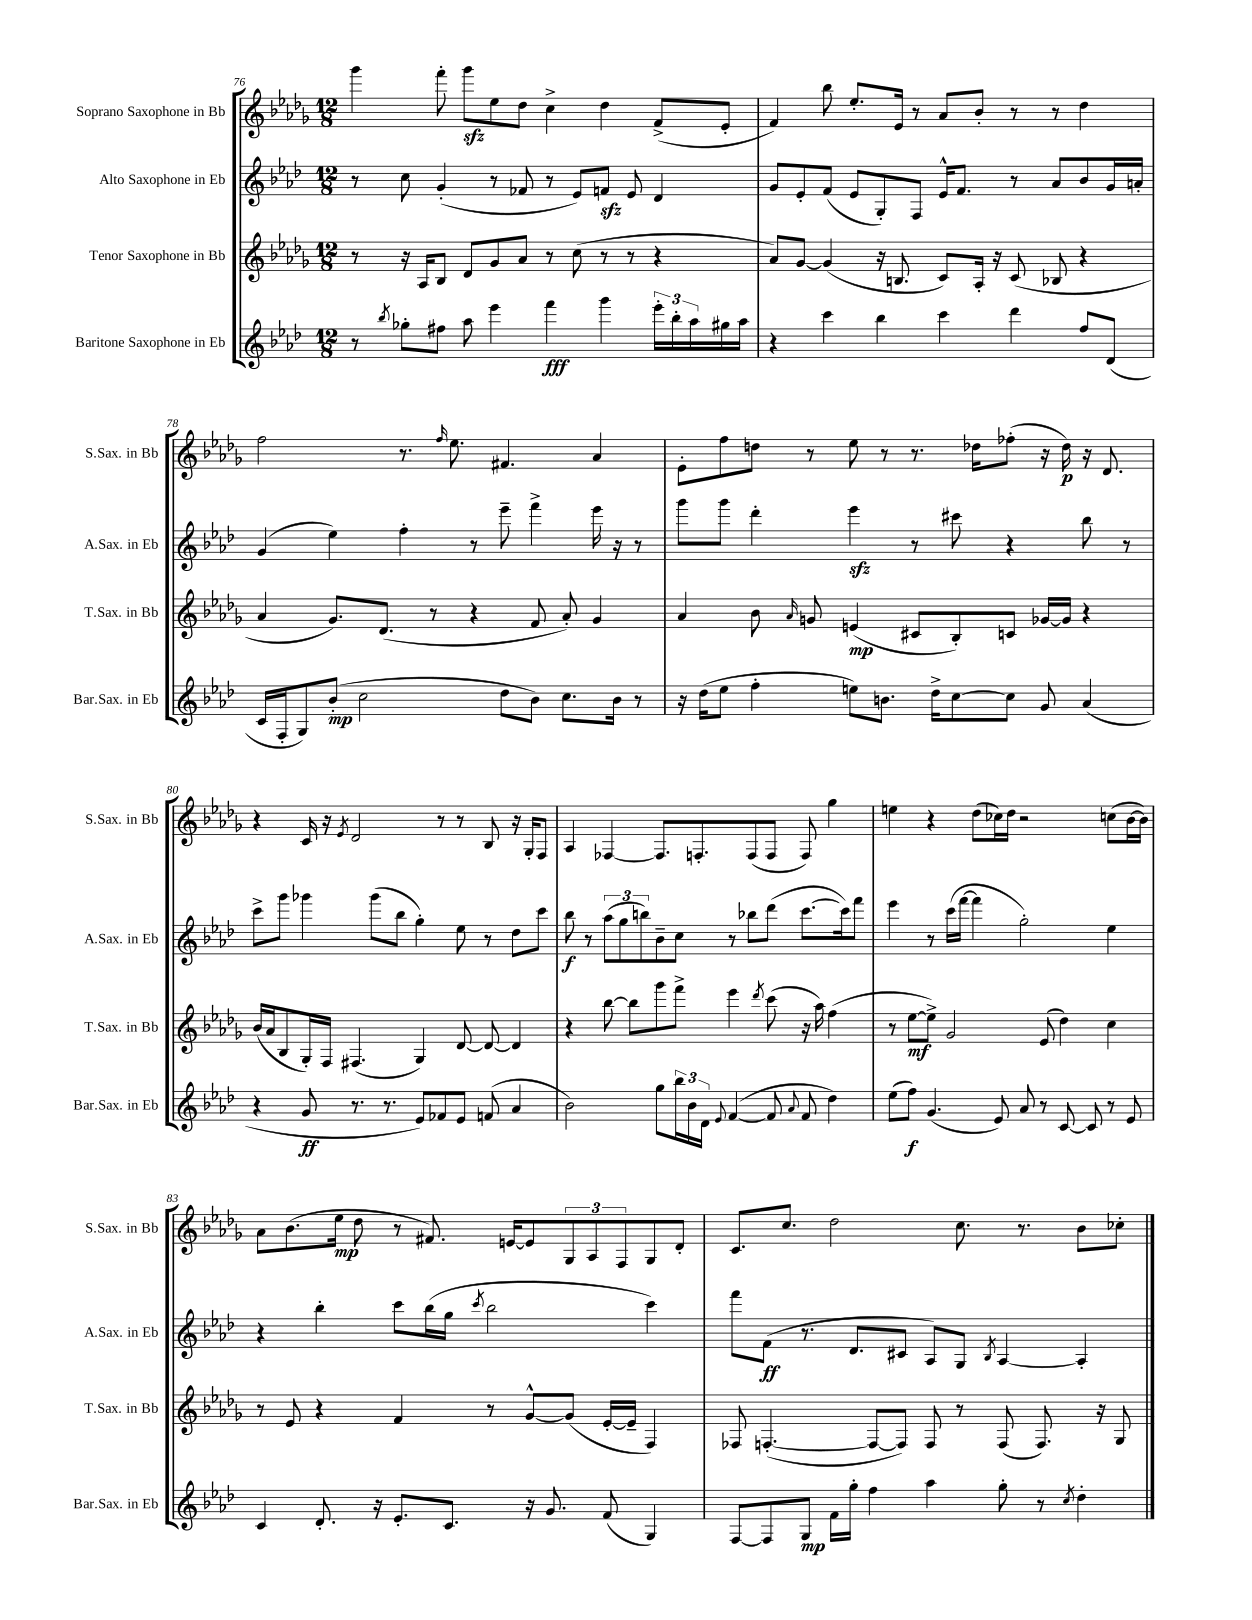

**kern	**dynam	**kern	**dynam	**kern	**dynam	**kern	**dynam
*part4	*part4	*part3	*part3	*part2	*part2	*part1	*part1
*staff4	*staff4	*staff3	*staff3	*staff2	*staff2	*staff1	*staff1
*I"Baritone Saxophone in Eb	*	*I"Tenor Saxophone in Bb	*	*I"Alto Saxophone in Eb	*	*I"Soprano Saxophone in Bb	*
*I'Bar.Sax. in Eb	*	*I'T.Sax. in Bb	*	*I'A.Sax. in Eb	*	*I'S.Sax. in Bb	*
*clefG2	*	*clefG2	*	*clefG2	*	*clefG2	*
*k[b-e-a-d-]	*	*k[b-e-a-d-g-]	*	*k[b-e-a-d-]	*	*k[b-e-a-d-g-]	*
*M12/8	*	*M12/8	*	*M12/8	*	*M12/8	*
=76	=76	=76	=76	=76	=76	=76	=76
8r	.	8r	.	8r	.	4ggg-\	.
8qbb-/	.	.	.	.	.	.	.
8gg-X'\L	.	16r	.	8cc\	.	.	.
.	.	16A-/KL	.	.	.	.	.
8ff#X\J	.	8B-/J	.	(4g'/	.	8fff'\	.
8aa-\	.	8d-/L	.	.	.	8ggg-zz\L	.
4eee-\	.	8g-/	.	8r	.	8ee-\	.
.	.	8a-/J	.	8f-X/	.	8dd-\J	.
4fff\	fff	8r	.	8r	.	4cc^\	.
.	.	(8cc\	.	8e-/L)	.	.	.
4ggg\	.	8r	.	8fnzz/J	.	4dd-\	.
.	.	8r	.	8e-/	.	.	.
24eee-'\LL	.	4r	.	4d-/	.	(8f^/L	.
24bb-'\	.	.	.	.	.	.	.
24aa-\	.	.	.	.	.	.	.
16gg#X\	.	.	.	.	.	8e-'/J	.
16aa-\JJ	.	.	.	.	.	.	.
=77	=77	=77	=77	=77	=77	=77	=77
4r	.	8a-/L)	.	8g/L	.	4f/)	.
.	.	[8g-/J	.	8e-'/	.	.	.
4ccc\	.	(4g-/]	.	(8f/J	.	8bb-\	.
.	.	.	.	8e-/L	.	8.ee-'/L	.
4bb-\	.	16r	.	8G'/)	.	.	.
.	.	8.Bn/	.	.	.	16e-/Jk	.
.	.	.	.	8F/J	.	8r	.
4ccc\	.	8c/L)	.	16e-^^/KL	.	8a-/L	.
.	.	.	.	8.f/J	.	.	.
.	.	16A-'/Jk	.	.	.	8b-'/J	.
.	.	16r	.	.	.	.	.
4ddd-\	.	(8c/	.	8r	.	8r	.
.	.	8B-X/	.	8a-/L	.	8r	.
8ff/L	.	4r	.	8b-/	.	4dd-\	.
(8d-/J	.	.	.	16g/L	.	.	.
.	.	.	.	16an'/JJ	.	.	.
!!LO:LB:g=z
=78	=78	=78	=78	=78	=78	=78	=78
16c/LL	.	4a-/	.	(4g/	.	2ff\	.
16F'/J	.	.	.	.	.	.	.
8G/)	.	.	.	.	.	.	.
(8b-'/J	mp	8.g-/L)	.	4ee-\)	.	.	.
2cc\	.	.	.	.	.	.	.
.	.	(8.d-/J	.	.	.	.	.
.	.	.	.	4ff'\	.	8.r	.
.	.	8r	.	.	.	.	.
.	.	.	.	.	.	16qqff/	.
.	.	.	.	.	.	8.ee-\	.
.	.	4r	.	8r	.	.	.
8dd-\L	.	.	.	8eee-~\	.	4.f#X/	.
8b-\J)	.	8f/	.	4fff^\	.	.	.
8.cc\L	.	8a-'/)	.	.	.	.	.
.	.	4g-/	.	16eee-\	.	4a-/	.
16b-\Jk	.	.	.	16r	.	.	.
8r	.	.	.	8r	.	.	.
=79	=79	=79	=79	=79	=79	=79	=79
16r	.	4a-/	.	8ggg\L	.	8e-'\L	.
(16dd-\KL	.	.	.	.	.	.	.
8ee-\J	.	.	.	8ggg\J	.	8ff\	.
4ff'\	.	8b-\	.	4ddd-'\	.	8ddn\J	.
.	.	16qqa-/	.	.	.	.	.
.	.	8gn/	.	.	.	8r	.
8een\L)	.	(4en/	mp	4eee-zz\	.	8ee-\	.
8.bn\J	.	.	.	.	.	8r	.
.	.	8c#X/L	.	8r	.	8.r	.
16dd-^\KL	.	.	.	.	.	.	.
[8cc\	.	8B-'/)	.	8ccc#X\	.	.	.
.	.	.	.	.	.	16dd-X\KL	.
8cc\J]	.	8cn/J	.	4r	.	(8ff-X'\J	.
8g/	.	[16g-X/LL	.	.	.	16r	.
.	.	16g-/JJ]	.	.	.	16dd-\)	p
(4a-/	.	4r	.	8bb-\	.	16r	.
.	.	.	.	.	.	8.d-/	.
.	.	.	.	8r	.	.	.
!!LO:LB:g=z
=80	=80	=80	=80	=80	=80	=80	=80
4r	.	(16b-/LL	.	8ccc^\L	.	4r	.
.	.	16a-/J	.	.	.	.	.
.	.	8B-/	.	8ggg\J	.	.	.
8g/	ff	16G-'/L)	.	4ggg-X\	.	16c/	.
.	.	16F/JJ	.	.	.	16r	.
.	.	.	.	.	.	8qe-/	.
8.r	.	(4.F#X/	.	.	.	2d-/	.
.	.	.	.	(8ggg-\L	.	.	.
8.r	.	.	.	.	.	.	.
.	.	.	.	8bb-\J	.	.	.
8e-/L)	.	4G-/)	.	4gg'\)	.	.	.
8f-X/	.	.	.	.	.	8r	.
8e-/J	.	[8d-/	.	8ee-\	.	8r	.
(8fn/	.	8d-/_	.	8r	.	8B-/	.
4a-/	.	4d-/]	.	8dd-\L	.	16r	.
.	.	.	.	.	.	16G-'/KL	.
.	.	.	.	8ccc\J	.	8F/J	.
=81	=81	=81	=81	=81	=81	=81	=81
2b-\)	.	4r	.	8bb-\	f	4A-/	.
.	.	.	.	8r	.	.	.
.	.	[8bb-\	.	(12aa-\L	.	[4F-X/	.
.	.	.	.	12gg\	.	.	.
.	.	8bb-\L]	.	.	.	.	.
.	.	.	.	12bbn\)	.	.	.
8gg\L	.	8ggg-\	.	8b-~\	.	8.F-/L]	.
24bb-\L	.	8fff^\J	.	8cc\J	.	.	.
24b-\	.	.	.	.	.	.	.
.	.	.	.	.	.	8.Fn'/	.
24d-\JJ	.	.	.	.	.	.	.
8qqe-/	.	.	.	.	.	.	.
([4f/	.	4eee-\	.	8r	.	.	.
.	.	.	.	8bb-X\L	.	(8F/	.
.	.	8qddd-/	.	.	.	.	.
8f/]	.	(8ccc\	.	(8ddd-\J	.	8F/J	.
8qqa-/	.	.	.	.	.	.	.
8f/	.	16r	.	[8.ccc\L	.	8F/)	.
.	.	16aa-\)	.	.	.	.	.
4dd-\)	.	(4ff\	.	.	.	4gg-\	.
.	.	.	.	16ccc\k])	.	.	.
.	.	.	.	8fff\J	.	.	.
=82	=82	=82	=82	=82	=82	=82	=82
(8ee-\L	.	8r	.	4eee-\	.	4een\	.
8ff\J)	f	[8ee-\L	mf	.	.	.	.
(4.g/	.	8ee-^\J])	.	8r	.	4r	.
.	.	2g-/	.	(16ccc\LL	.	.	.
.	.	.	.	[16fff\JJ	.	.	.
.	.	.	.	4fff\]	.	(8dd-\L	.
8e-/)	.	.	.	.	.	16cc-X\L)	.
.	.	.	.	.	.	16dd-\JJ	.
8a-/	.	.	.	2gg'\)	.	2r	.
8r	.	(8e-/	.	.	.	.	.
[8c/	.	4dd-\)	.	.	.	.	.
8c/]	.	.	.	.	.	.	.
8r	.	4cc\	.	4ee-\	.	(8ccn\L	.
8e-/	.	.	.	.	.	[16b-\L	.
.	.	.	.	.	.	16b-\JJ])	.
!!LO:LB:g=z
=83	=83	=83	=83	=83	=83	=83	=83
4c/	.	8r	.	4r	.	8a-\L	.
.	.	8e-/	.	.	.	(8.b-\	.
8.d-'/	.	4r	.	4bb-'\	.	.	.
.	.	.	.	.	.	16ee-\Jk	mp
.	.	.	.	.	.	8dd-\	.
16r	.	.	.	.	.	.	.
8.e-'/L	.	4f/	.	8ccc\L	.	8r	.
.	.	.	.	(16bb-\L	.	8.f#X/)	.
8.c/J	.	.	.	16gg\JJ	.	.	.
.	.	.	.	8qccc/	.	.	.
.	.	8r	.	2bb-\	.	.	.
.	.	.	.	.	.	[16en/KL	.
16r	.	[8g-^^/L	.	.	.	8e/]	.
8.g/	.	.	.	.	.	.	.
.	.	(8g-/J]	.	.	.	12G-/	.
.	.	.	.	.	.	12A-/	.
(8f/	.	[16e-'/LL	.	.	.	.	.
.	.	.	.	.	.	12F/	.
.	.	16e-~/JJ]	.	.	.	.	.
4G/)	.	4F/)	.	4ccc\)	.	8G-/	.
.	.	.	.	.	.	8d-'/J	.
=84	=84	=84	=84	=84	=84	=84	=84
[8F/L	.	8F-X/	.	8fff\L	.	8.c/L	.
8F/]	.	([4.Fn'/	.	(8f\J	ff	.	.
.	.	.	.	.	.	8.cc/J	.
8G/J	mp	.	.	8.r	.	.	.
16f\LL	.	.	.	.	.	2dd-\	.
16gg'\JJ	.	.	.	8.d-/L	.	.	.
4ff\	.	8F/L_	.	.	.	.	.
.	.	8F/J])	.	8c#X/J	.	.	.
4aa-\	.	8F/	.	8A-/L)	.	.	.
.	.	8r	.	8G/J	.	8.cc\	.
.	.	.	.	8qB-/	.	.	.
8gg'\	.	(8F/	.	[4A-/	.	.	.
.	.	.	.	.	.	8.r	.
8r	.	8.F/)	.	.	.	.	.
8qcc/	.	.	.	.	.	.	.
4dd-'\	.	.	.	4A-'/]	.	8b-\L	.
.	.	16r	.	.	.	.	.
.	.	8G-/	.	.	.	8cc-X'\J	.
==	==	==	==	==	==	==	==
*-	*-	*-	*-	*-	*-	*-	*-
